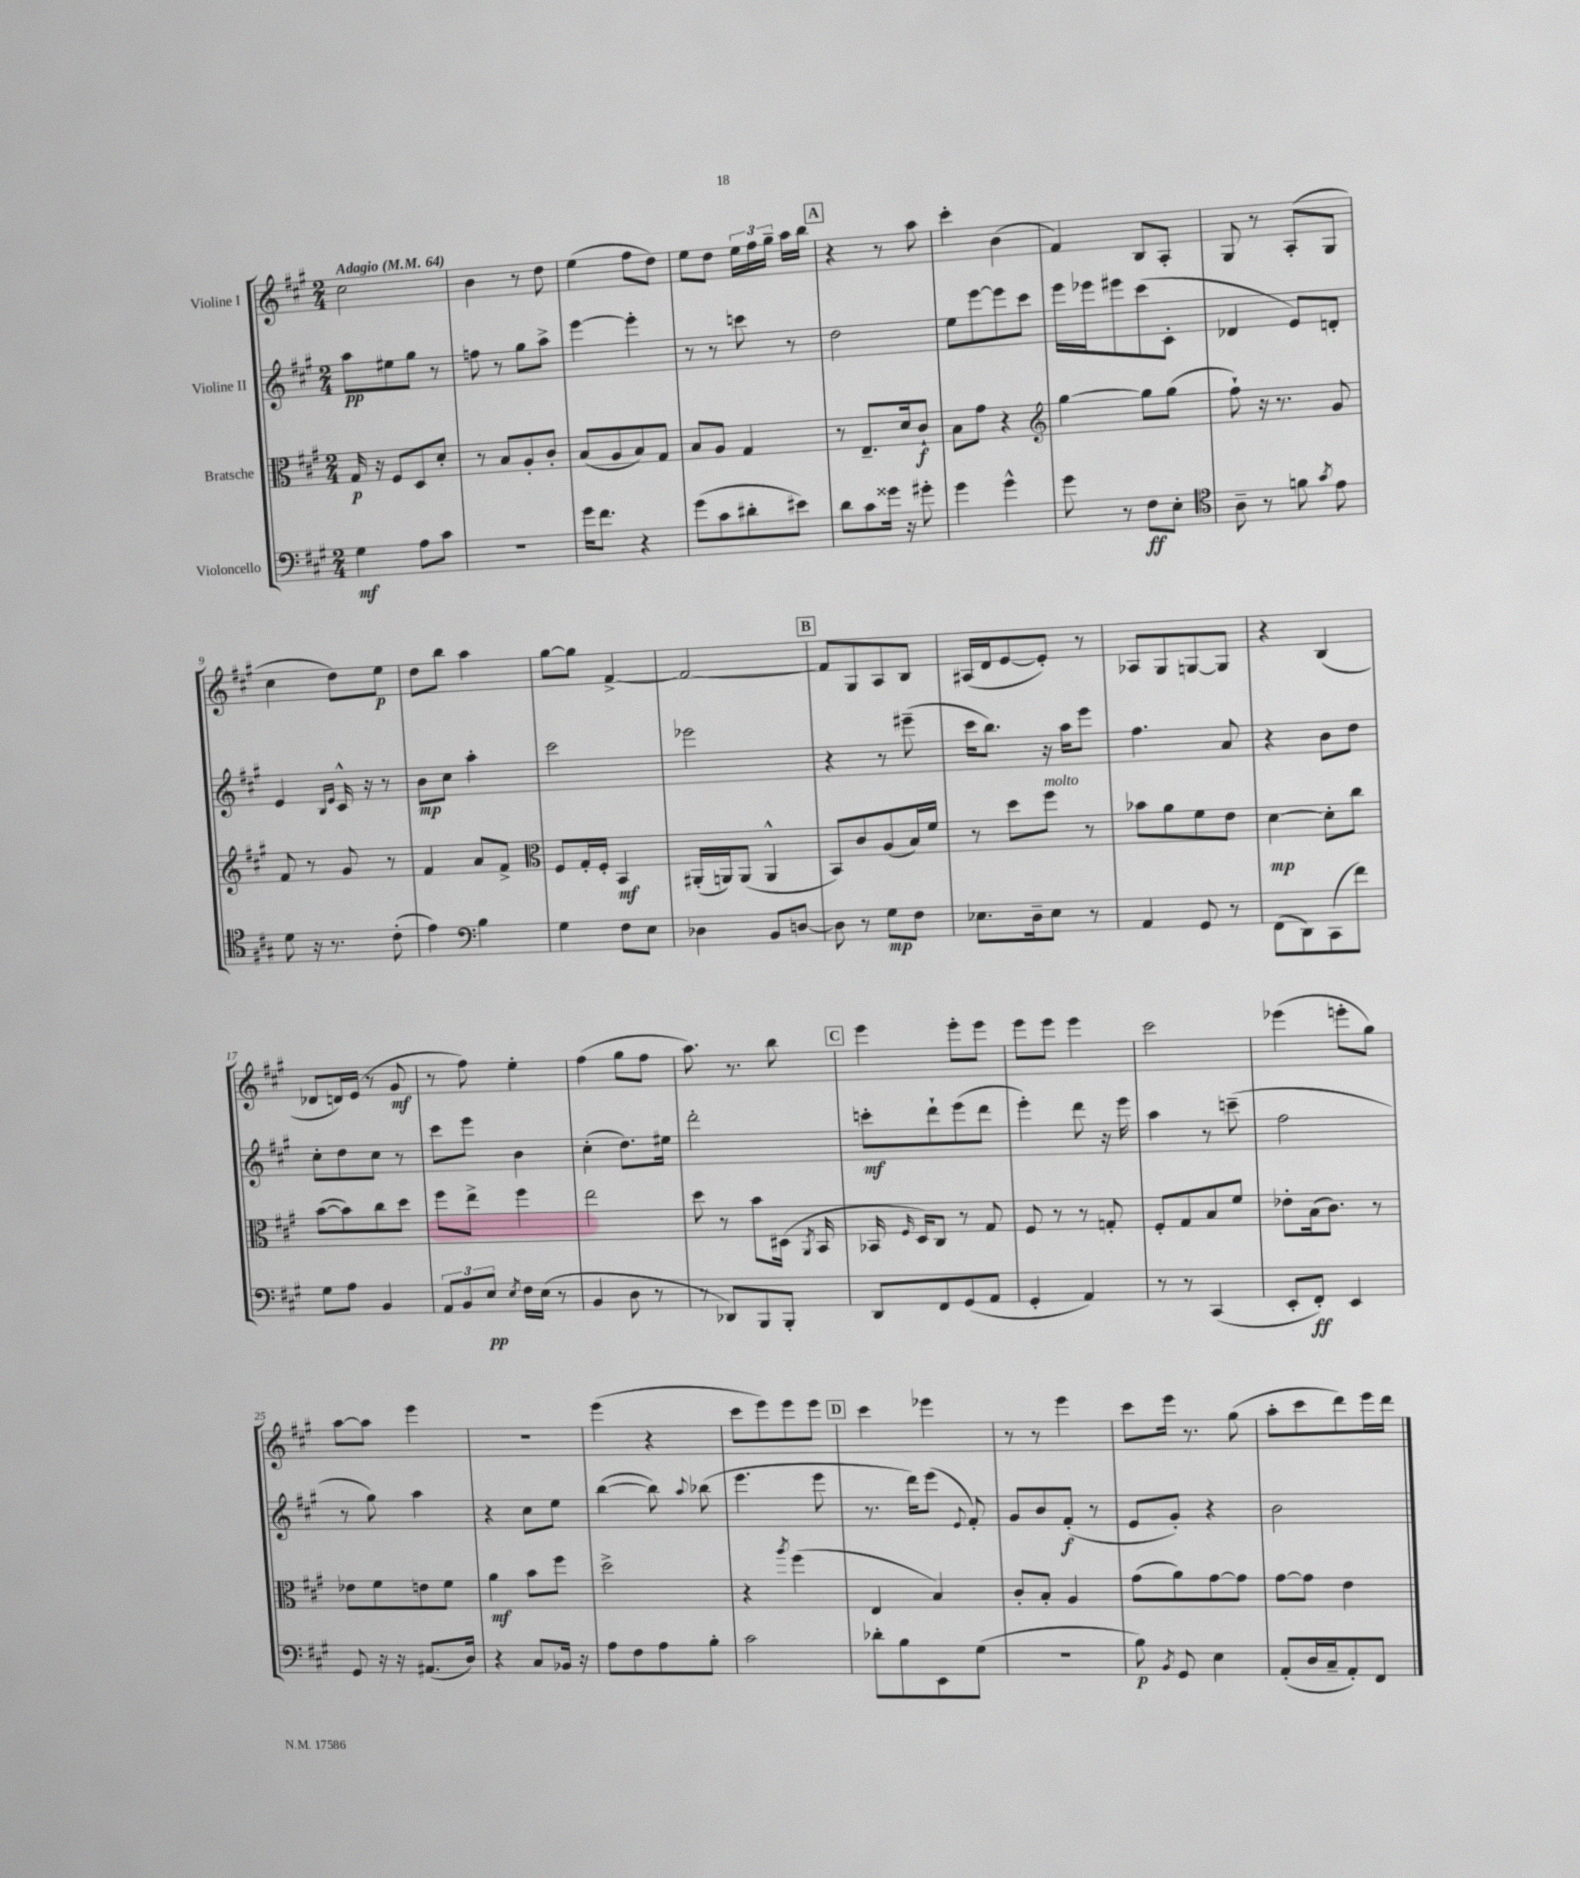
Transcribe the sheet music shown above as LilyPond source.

<<
\new StaffGroup <<
\new Staff = "s0" \with { instrumentName = "Violine I" } {
    \clef treble \key a \major \numericTimeSignature \time 2/4 \tempo "Adagio" 4 = 64
    \autoBeamOff cis''2 |
    b'4 r8 d''8 |
    e''4( fis''8[ d''8]) |
    e''8[ d''8] \tuplet 3/2 { e''16[ fis''16 gis''16]-- } a''16[ b''16] |
    \mark \markup { \box "A" } r4 r8 a''8 |
    cis'''4-. b'4( |
    fis'4) b8[ a8]-. |
    gis8 r8 a8[-.( gis8] |
    cis''4 d''8[) e''8]\p |
    d''8[ b''8] a''4 |
    gis''8[~ gis''8] fis'4~-> |
    fis'2~ |
    \mark \markup { \box "B" } fis'8[ gis8 a8 b8] |
    ais16[( d'16 e'8~ e'8]-.) r8 |
    aes8[ gis8 g8~ g8] |
    r4 b4( |
    des'8[ d'16) e'16]( r8 gis'8\mf |
    r8 fis''8) e''4-. |
    fis''4( gis''8[ fis''8] |
    a''8.) r8. b''8 |
    \mark \markup { \box "C" } e'''4 e'''8[-. e'''8] |
    e'''8[ e'''8] e'''4 |
    cis'''2 |
    ees'''4( e'''8[-. gis''8]) |
    a''8[~ a''8] e'''4 |
    r2 |
    e'''4( r4 |
    cis'''8[ e'''8) e'''8 e'''8] |
    \mark \markup { \box "D" } cis'''4 ees'''4 |
    r8 r8 e'''4 |
    cis'''8[ e'''16] r8. gis''8( |
    a''8[-. cis'''8 d'''8) e'''16 d'''16] \bar "|." |
}
\new Staff = "s1" \with { instrumentName = "Violine II" } {
    \clef treble \key a \major \numericTimeSignature \time 2/4
    \autoBeamOff a''8[\pp eis''8 gis''8] r8 |
    f''8 r8 gis''8[ a''8]-> |
    e'''4~ e'''4-. |
    r8 r8 c'''8 r8 |
    \mark \markup { \box "A" } d''2 |
    e''8[ e'''8~ e'''8 cis'''8] |
    e'''16[ ees'''16 eis'''8 cis'''8( cis'8]-. |
    des'4 e'8[) d'8]-. |
    e'4 \grace { b16[ e'16] } cis'16-^ r16 r8 |
    b'8[\mp cis''8] a''4-. |
    cis'''2 |
    ees'''2 |
    \mark \markup { \box "B" } r4 r8 eis'''8--( |
    cis'''16[ b''8.]) r16 a''16[ e'''8] |
    fis''4. a'8 |
    r4 b'8[ d''8] |
    cis''8[-. d''8 cis''8] r8 |
    cis'''8[ e'''8] b'4 |
    cis''4-.( d''8.[) eis''16] |
    d'''2-. |
    \mark \markup { \box "C" } c'''8[-.\mf d'''8-! e'''8( d'''8] |
    e'''4-.) d'''8 r16 e'''16 |
    a''4 r8 c'''8--( |
    fis''2 |
    r8 gis''8) a''4 |
    r4 cis''8[ e''8] |
    b''4~( b''8) \appoggiatura { a''8 } bes''8( |
    e'''4. e'''8 |
    \mark \markup { \box "D" } r8. d'''16[) e'''8]( \appoggiatura { e'8 } fis'8-.) |
    gis'8[ b'8 fis'8]-.\f( r8 |
    e'8[ gis'8]-.) r4 |
    b'2 \bar "|." |
}
\new Staff = "s2" \with { instrumentName = "Bratsche" } {
    \clef alto \key a \major \numericTimeSignature \time 2/4
    \autoBeamOff gis16\p r16 fis8[ d8 d'8]-. |
    r8 b8[ a8-. cis'8]-. |
    b8[( a8 b8) gis8] |
    b8[ a8] gis4 |
    \mark \markup { \box "A" } r8 e8.[-- d'16 cis'8]-!\f |
    b8[ gis'8] r4 |
    \clef treble gis''4~ gis''8[ gis''8]( |
    fis''8-!) r16 r8. gis'8 |
    fis'8 r8 gis'8 r8 |
    fis'4 a'8[ fis'8]-> |
    \clef alto fis8[ gis16-. fis16]-. b,4\mf |
    ais,16[-.( a,16) a,8]( a,4-^ |
    \mark \markup { \box "B" } b,8[) cis'8 a8( b16) fis'16] |
    r8 d''8[ fis''8]^\markup { \italic "molto" } r8 |
    bes'8[ a'8 fis'8 e'8] |
    d'4~\mp d'8[-. cis''8] |
    b'8[~( b'8) cis''8 d''8] |
    fis''8[ e''8]-> fis''4 |
    e''2 |
    d''8 r8 b'8[ dis16]( \acciaccatura { a,8 } b,16 |
    \mark \markup { \box "C" } bes,16 \grace { fis16 } d16[) cis8] r8 gis8 |
    fis8 r8 r8 g8-. |
    fis8[-. gis8 b8 fis'8] |
    ees'8[-. b16( cis'8.]) r8 |
    ees'8[ fis'8 e'8 fis'8] |
    a'4\mf b'8[ fis''8] |
    d''2-> |
    r4 \acciaccatura { a''8 } fis''4( |
    \mark \markup { \box "D" } e4 b4) |
    cis'8[-. b8]-. a4 |
    gis'8[( a'8) gis'8~ gis'8] |
    gis'8[~ gis'8] e'4 \bar "|." |
}
\new Staff = "s3" \with { instrumentName = "Violoncello" } {
    \clef bass \key a \major \numericTimeSignature \time 2/4
    \autoBeamOff gis4\mf a8[ cis'8] |
    R2 |
    gis'16[ fis'8.] r4 |
    gis'8[( cis'8 dis'8-. eis'8]) |
    \mark \markup { \box "A" } d'8[ cis'8 gisis'16] r16 gis'8-. |
    gis'4 gis'4-^ |
    gis'8 r8 fis8[\ff e8]-. |
    \clef tenor a8-- r8 f'8 \acciaccatura { gis'8 } e'8 |
    d'8 r16 r8. cis'8-.( |
    e'4) \clef bass b4 |
    gis4 fis8[ e8] |
    des4 b,8[ d8]~ |
    \mark \markup { \box "B" } d8 r8 gis8[\mp fis8] |
    ees8.[ d16-- ees8] r8 |
    a,4 gis,8 r8 |
    fis,8[( d,8) cis,8( fis'8]) |
    gis8[ a8] b,4 |
    \tuplet 3/2 { a,8[ b,8 e8]\pp } \acciaccatura { e8 } fis16[ e16]( r8 |
    b,4 d8 r8 |
    r8 des,8[) b,,8 b,,8]-. |
    \mark \markup { \box "C" } d,8[ fis,8 gis,8( a,8] |
    gis,4-. a,4) |
    r8 r8 cis,4( |
    e,8[-. fis,8]-.\ff) e,4 |
    gis,8 r16 r16 ais,8.[( d16]) |
    r4 cis8[ bes,16] r16 |
    a8[ fis8 a8 b8]-. |
    cis'2 |
    \mark \markup { \box "D" } des'8[-. b8 e,8 gis8]( |
    R2 |
    b8\p) \acciaccatura { b,8 } gis,8 e4 |
    a,8[-.( d16 cis16-- a,8-.) fis,8] \bar "|." |
}
>>
>>
